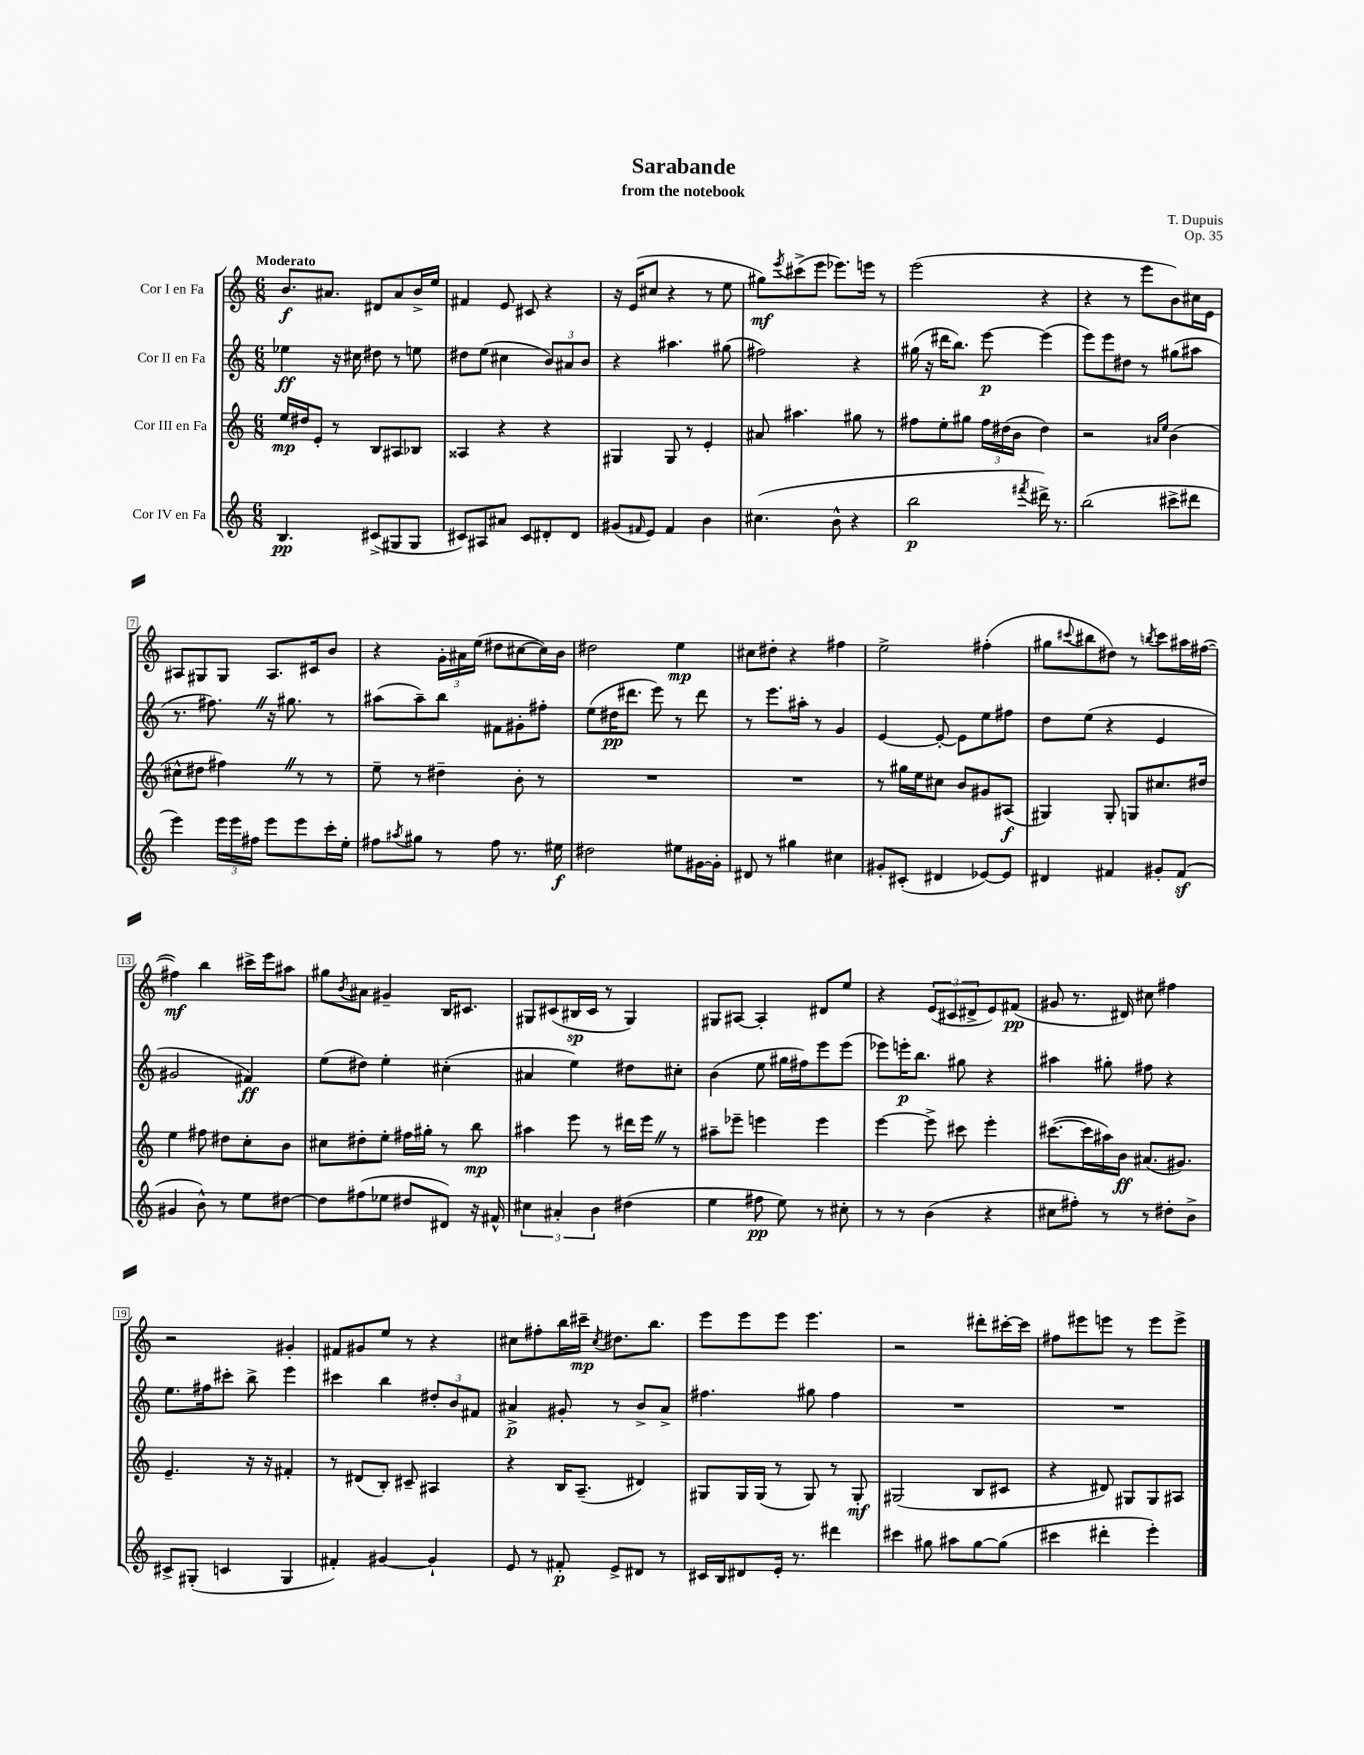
\header { title = "Sarabande" composer = "T. Dupuis" subtitle = "from the notebook" opus = "Op. 35" }
<<
\new StaffGroup <<
\new Staff = "s0" \with { instrumentName = "Cor I en Fa" } {
    \clef treble \key c \major \numericTimeSignature \time 6/8 \tempo "Moderato"
    b'8.\f ais'8. dis'8 ais'8 b'16-> e''16 |
    fis'4 e'8 cis'8 r4 |
    r16 e'16( cis''8 r4 r8 e''8 |
    gis''8\mf) \acciaccatura { e'''8 } cis'''8->( e'''8 ees'''8.) e'''16 r8 |
    e'''2( r4 |
    r4 r8 e'''8 b'8) cis''16 e'16 |
    ais8 gis8 gis8 ais8. cis'16 b'8 |
    r4 \tuplet 3/2 { g'16-. ais'16 e''16( } dis''8 cis''8~ cis''16) b'16 |
    dis''2 e''4\mp |
    cis''8 dis''8-. r4 fis''4 |
    e''2-> fis''4-.( |
    gis''8 \appoggiatura { cis'''8 } bis''8 dis''8) r8 \acciaccatura { b''8 } cis'''8 ais''16 fis''16~( |
    fis''4\mf) b''4 cis'''16-> e'''16 ais''8 |
    gis''8 \acciaccatura { b'8 } ais'8 gis'4-- b16 cis'8. |
    gis8 cis'8( bis16\sp cis'16 r8 gis4) |
    gis8 ais8~ ais4-. dis'8 e''8 |
    r4 \tuplet 3/2 { e'8( cis'8 dis'8-> } e'8) fis'8\pp( |
    gis'8 r8. dis'16) cis''8 fis''4 |
    r2 gis'4-. |
    fis'8 gis'8 e''8 r8 r4 |
    cis''8 fis''8-. b''16 cis'''16--\mp \acciaccatura { cis''8 } dis''8. b''8. |
    e'''8 e'''8 e'''8 e'''4. |
    r2 dis'''8-. cis'''16~-. cis'''16 |
    fis''8 eis'''8 e'''8 r8 e'''8 e'''8-> \bar "|." |
}
\new Staff = "s1" \with { instrumentName = "Cor II en Fa" } {
    \clef treble \key c \major \numericTimeSignature \time 6/8
    ees''4\ff r16 cis''16 dis''8 r8 e''8 |
    dis''8 e''8( cis''4 \tuplet 3/2 { b'8) ais'8 b'8 } |
    r4 ais''4. gis''8( |
    fis''2) r4 |
    gis''16( r16 dis'''16 b''8.) e'''8~\p e'''4( |
    e'''8) e'''8 dis''8 r8 gis''8( ais''8 |
    r8. fis''8.) \once \override BreathingSign.text = \markup { \musicglyph "scripts.caesura.straight" } \breathe r16 gis''8. r8 |
    ais''8( ais''8--) b''8 fis'8 gis'8-. fis''8-. |
    e''8( dis''16\pp dis'''8. e'''8) r8 dis'''8 |
    r8 e'''8. ais''16-. r8 g'4 |
    e'4~ e'8~-. e'8 e''8 fis''8 |
    d''8 e''8( r4 e'4 |
    gis'2 fis'4\ff) |
    e''8( dis''8) e''4-. cis''4-.( |
    ais'4 e''4) dis''8 cis''8-. |
    b'4( e''8 gis''16 fis''16) e'''8 e'''8( |
    ees'''8) e'''16-.\p b''8. gis''8 r4 |
    ais''4 gis''8-. fis''8 r4 |
    e''8. fis''16 cis'''8-. b''8-> e'''4 |
    cis'''4 b''4 \tuplet 3/2 { dis''8-. b'8 fis'8 } |
    ais'4->\p gis'8-. r8 b'8-> ais'8-> |
    fis''4. gis''8 fis''4 |
    R2. |
    R2. \bar "|." |
}
\new Staff = "s2" \with { instrumentName = "Cor III en Fa" } {
    \clef treble \key c \major \numericTimeSignature \time 6/8
    e''16\mp dis''16 e'8-. r8 b8 ais8 bes8 |
    aisis4 r4 r4 |
    gis4 gis8 r8 e'4-. |
    ais'8 ais''4. gis''8 r8 |
    fis''8 e''8-. gis''8 \tuplet 3/2 { fis''16 dis''16( b'16 } dis''4) |
    r2 \grace { ais'16 e''16 } b'4( |
    cis''8-^ dis''8 fis''4) \once \override BreathingSign.text = \markup { \musicglyph "scripts.caesura.straight" } \breathe r8 r8 |
    e''8-- r8 dis''4-- b'8-. r8 |
    R2. |
    R2. |
    r8 gis''16 e''16 cis''8 b'8 gis'8 ais8\f( |
    gis4) gis8-. g8 cis''8. dis''16 |
    e''4 fis''8 dis''8 c''8-. b'8 |
    cis''8 dis''8-. e''8-. fis''16 gis''16-. r8 b''8\mp |
    ais''4 e'''8 r8 dis'''16 e'''16 \once \override BreathingSign.text = \markup { \musicglyph "scripts.caesura.straight" } \breathe r8 |
    ais''8-- ees'''8-- e'''4 e'''4 |
    e'''4~ e'''8-> cis'''8 e'''4-. |
    cis'''8.~( cis'''16 ais''16) b'16\ff ais'8.( gis'8.) |
    e'4.-- r16 r16 fis'4-. |
    r8 dis'8( b8-.) cis'8-- ais4 |
    r4 b16 a8.--( dis'4) |
    gis8 gis16 gis16( r8 gis8) r8 gis8-.\mf |
    gis2( b8 cis'8 |
    r4 dis'8) gis8 gis8 ais8 \bar "|." |
}
\new Staff = "s3" \with { instrumentName = "Cor IV en Fa" } {
    \clef treble \key c \major \numericTimeSignature \time 6/8
    b4.\pp cis'8->( gis8 gis8 |
    cis'8) ais8 ais'8 cis'8 dis'8-. dis'8 |
    gis'8( \grace { fis'16 } e'8) fis'4 b'4 |
    cis''4.( b'8-^ r4 |
    b''2\p \acciaccatura { fis'''8 } dis'''16->) r8. |
    b''2( cis'''8-> dis'''8 |
    e'''4) \tuplet 3/2 { e'''16 e'''16 fis''16 } e'''8 e'''8 c'''16-. e''16-. |
    fis''8 \acciaccatura { ais''8 } gis''8 r8 fis''8 r8. eis''16\f |
    dis''2 eis''8 gis'16~ gis'16-. |
    dis'8 r8 gis''4 cis''4 |
    gis'8-. cis'8-.( dis'4 ees'8~) ees'8 |
    dis'4 fis'4 gis'8-. fis'8\sf( |
    gis'4 b'8-^) r8 e''8 dis''8~ |
    dis''8 fis''8( ees''8 dis''8 dis'8) r16 fis'16-^ |
    \tuplet 3/2 { cis''4 ais'4-. b'4 } dis''4( |
    e''4 fis''8\pp e''8) r8 cis''8-. |
    r8 r8 b'4( r4 |
    cis''8 fis''8-.) r8 r8 dis''8-. b'8-> |
    cis'8-> gis8-.( c'4 gis4 |
    fis'4-.) gis'4~ gis'4-! |
    e'8 r8 fis'8-.\p e'8-> dis'8 r8 |
    cis'16 b16 dis'8 e'16-. r8. dis'''4 |
    cis'''4 gis''8 ais''8 gis''8~ gis''8( |
    cis'''4 dis'''4-. e'''4-.) \bar "|." |
}
>>
>>
\layout { \context { \Score \override BarNumber.stencil = #(make-stencil-boxer 0.1 0.3 ly:text-interface::print) } }
